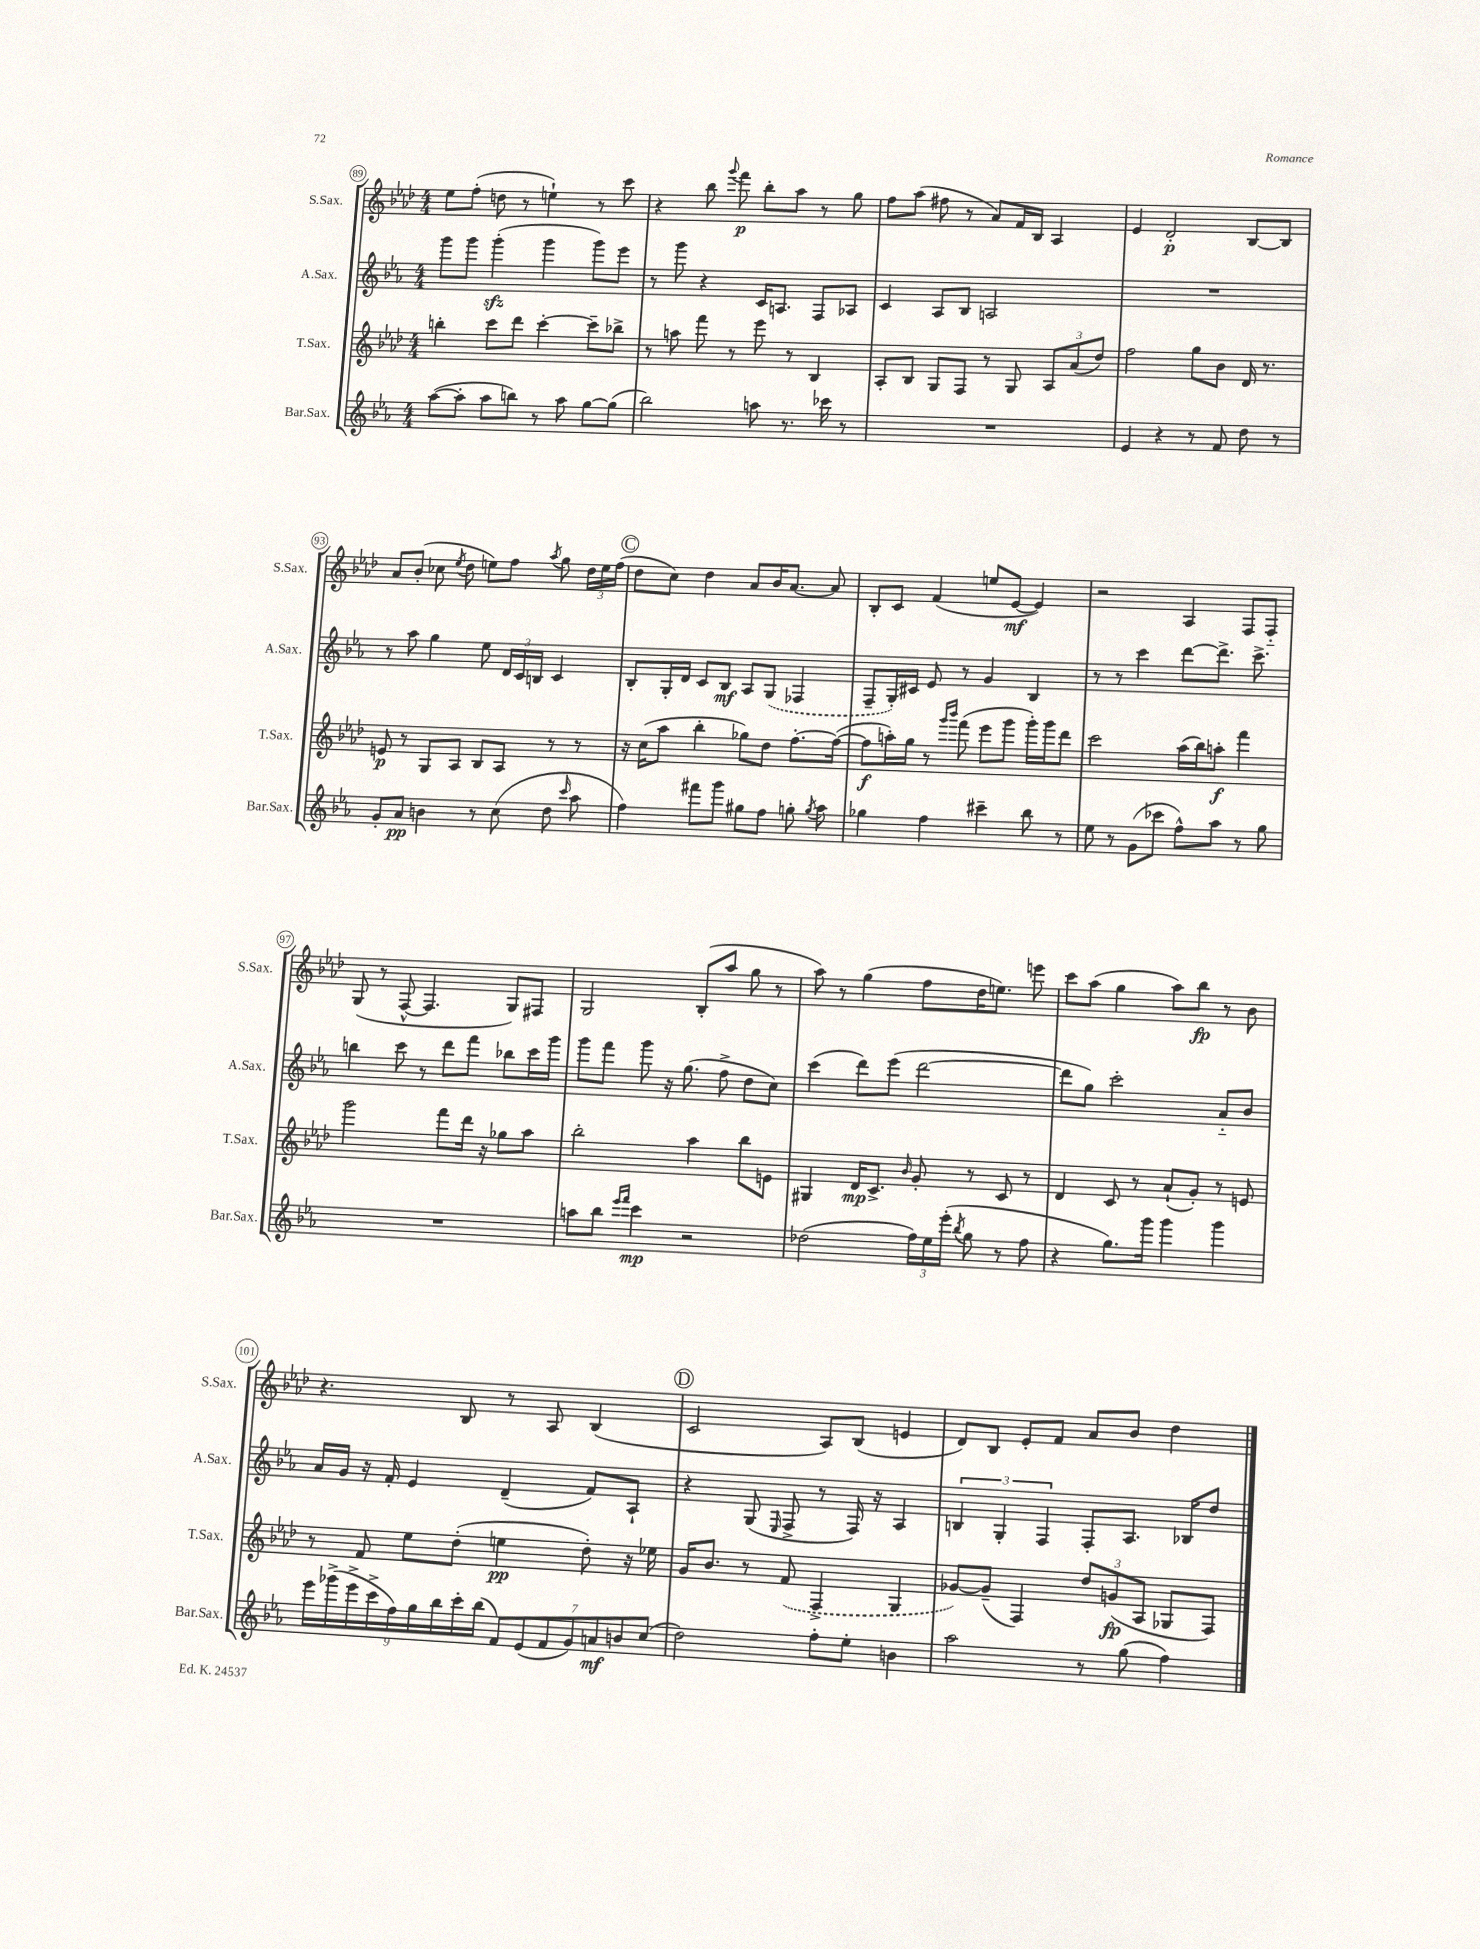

**kern	**kern	**kern	**kern
*staff4	*staff3	*staff2	*staff1
*clefG2	*clefG2	*clefG2	*clefG2
*k[b-e-a-]	*k[b-e-a-d-]	*k[b-e-a-]	*k[b-e-a-d-]
*M4/4	*M4/4	*M4/4	*M4/4
([8aa-	4bb'	8ggg	8ee-
8aa-']	.	8ggg	(8ff'
8aa-	8ccc	(4ggg'	8dd
8bb)	8ddd-	.	8r
8r	[4ccc'	4ggg	4ee`)
8aa-	.	.	.
[8gg	8ccc~]	8ggg)	8r
(8gg]	8bb-^	8eee-	8ccc
=	=	=	=
2bb-)	8r	8r	4r
.	8aa	8ggg	.
.	8fff	4r	8bb-
.	.	.	8qqggg
.	8r	.	8fff
8aa	8eee-	16c	8bb-'
.	.	8.A	.
8.r	8r	.	8aa-
.	4B-	8F	8r
16ccc-	.	.	.
8r	.	8A-	8gg
=	=	=	=
1r	8A-'	4c	8ff
.	8B-	.	(8aa-
.	8G	8A-	8ff#
.	8F	8B-	8r
.	8r	2A	8a-)
.	8G	.	16f
.	.	.	16B-
.	12A-	.	4A-
.	(12a-	.	.
.	12dd-)	.	.
=	=	=	=
4e-	2ff	1r	4e-
4r	.	.	2d-'
8r	8gg	.	.
8f	8b-	.	.
8dd	16d-	.	[8B-
.	8.r	.	.
8r	.	.	8B-]
=	=	=	=
8g'	8e	8r	8a-
8a-	8r	8aa-	(8b-'
4b	8G	4gg	8cc-
.	.	.	8qee-
.	8A-	.	8dd-
8r	8B-	8ee-	8ee)
(8cc	8A-	24d	8ff
.	.	24c	.
.	.	24B	.
.	.	.	8qaa-
8dd	8r	4c	8gg
16qqccc	.	.	.
8aa-	8r	.	24dd-
.	.	.	24ee
.	.	.	(24ff
=	=	=	=
4ff)	16r	8B-'	8dd-
.	(16cc	.	.
.	8aa-	16G'	8cc)
.	.	16d	.
8fff#	4bb-'	8c	4dd-
8ggg	.	8B-	.
8gg#	8gg-)	8A-	8a-
8ff	8dd-	(8G	16b-
.	.	.	[8.a-
8gg'	[8.ff'	4F-	.
8qgg	.	.	.
8aa-	.	.	8a-]
.	(16ff_	.	.
=	=	=	=
4gg-	8ff]	8F~	8B-'
.	16aa')	16G')	8c
.	16gg	16c#	.
4ff	8r	8e-	(4f
.	16qqggg	.	.
.	16qqbbb-	.	.
.	(8fff	8r	.
4ccc#~	8eee-	4g	8ee
.	8ggg	.	[8e-
8bb-	16ggg')	4B-	4e-])
.	16ggg	.	.
8r	8ddd-	.	.
=	=	=	=
8ee-	2ccc	8r	2r
8r	.	8r	.
(8g	.	4ccc	.
8ccc-	.	.	.
8ff^^)	(16aa-	[8ddd	4A-
.	16bb-)	.	.
8aa-	8aa'	8.ddd^]	.
8r	4fff	.	8F
.	.	8.ccc^	.
8gg	.	.	8F'~
=	=	=	=
1r	2ggg	4bb	(8G
.	.	.	8r
.	.	8ccc	[8F^^
.	.	8r	4.F]
.	8fff	8ddd	.
.	16ddd-	8fff	.
.	16r	.	.
.	8gg-	8bb-	8G)
.	8aa-	16ccc	8F#
.	.	16ggg	.
=	=	=	=
8aa	2bb-'	8ggg	2G
8bb-	.	8fff	.
16qqeee-	.	.	.
16qqfff	.	.	.
4ccc	.	8ggg	.
.	.	16r	.
.	.	(8.gg	.
2r	4aa-	.	(8B-'
.	.	8ff^	8aa-
.	8bb-	8dd	8gg
.	8e	8cc)	8r
=	=	=	=
(2dd-	4G#	(4ccc	8aa-)
.	.	.	8r
.	16d-	8ddd)	(4gg
.	8.c^	.	.
.	.	(8eee-	.
.	16qqb-	.	.
24ff)	8g'	[2ddd	8ff
24ee-	.	.	.
(24eee-'	.	.	.
8qbb-	.	.	.
8gg	8r	.	16dd-
.	.	.	8.ee)
8r	8c	.	.
8ff	8r	.	8eee
=	=	=	=
4r	4d-	8ddd]	8ccc
.	.	8gg)	(8aa-
8.gg)	8c	2ccc'	4gg
.	8r	.	.
16ggg	.	.	.
4ggg	(8a-`	.	8aa-)
.	8g')	.	8bb-
4ggg	8r	8a-'~	8r
.	8e	8b-	8b-
=	=	=	=
18eee-	8r	16a-	4.r
(18ggg-^	.	.	.
.	.	16g	.
18eee-^	.	.	.
.	8f	16r	.
18ccc^	.	.	.
.	.	16f'	.
18ff)	.	.	.
.	8ee-	4e-	.
18gg	.	.	.
18bb-	.	.	.
.	(8dd-'	.	8B-
18ccc'	.	.	.
(18bb-	.	.	.
14f)	4ee	(4d~	8r
(14e-	.	.	.
.	.	.	8A-
14f	.	.	.
14g)	.	.	.
.	8dd-')	8f)	(4B-
14a	.	.	.
14b	.	.	.
.	16r	8A-`	.
(14cc	.	.	.
.	16ee-	.	.
=	=	=	=
2dd)	16g	4r	2c
.	8.b-	.	.
.	8r	(8G	.
.	.	16qqE-	.
.	(8f	8F^	.
8ff'	4F^	8r	8A-)
8ee-'	.	16F)	(8B-
.	.	16r	.
4b	4G	4A-	4e
=	=	=	=
2aa-	[8g-)	6B	8d-)
.	(8g-~]	.	8B-
.	.	6G'	.
.	4F)	.	8e-'
.	.	6F	.
.	.	.	8f
8r	12dd-	8F'	8a-
.	(12g	.	.
(8gg	.	8.A-	8b-
.	12A-	.	.
4ff)	8G-	.	4dd-
.	.	16B-	.
.	8F)	8dd	.
==	==	==	==
*-	*-	*-	*-
